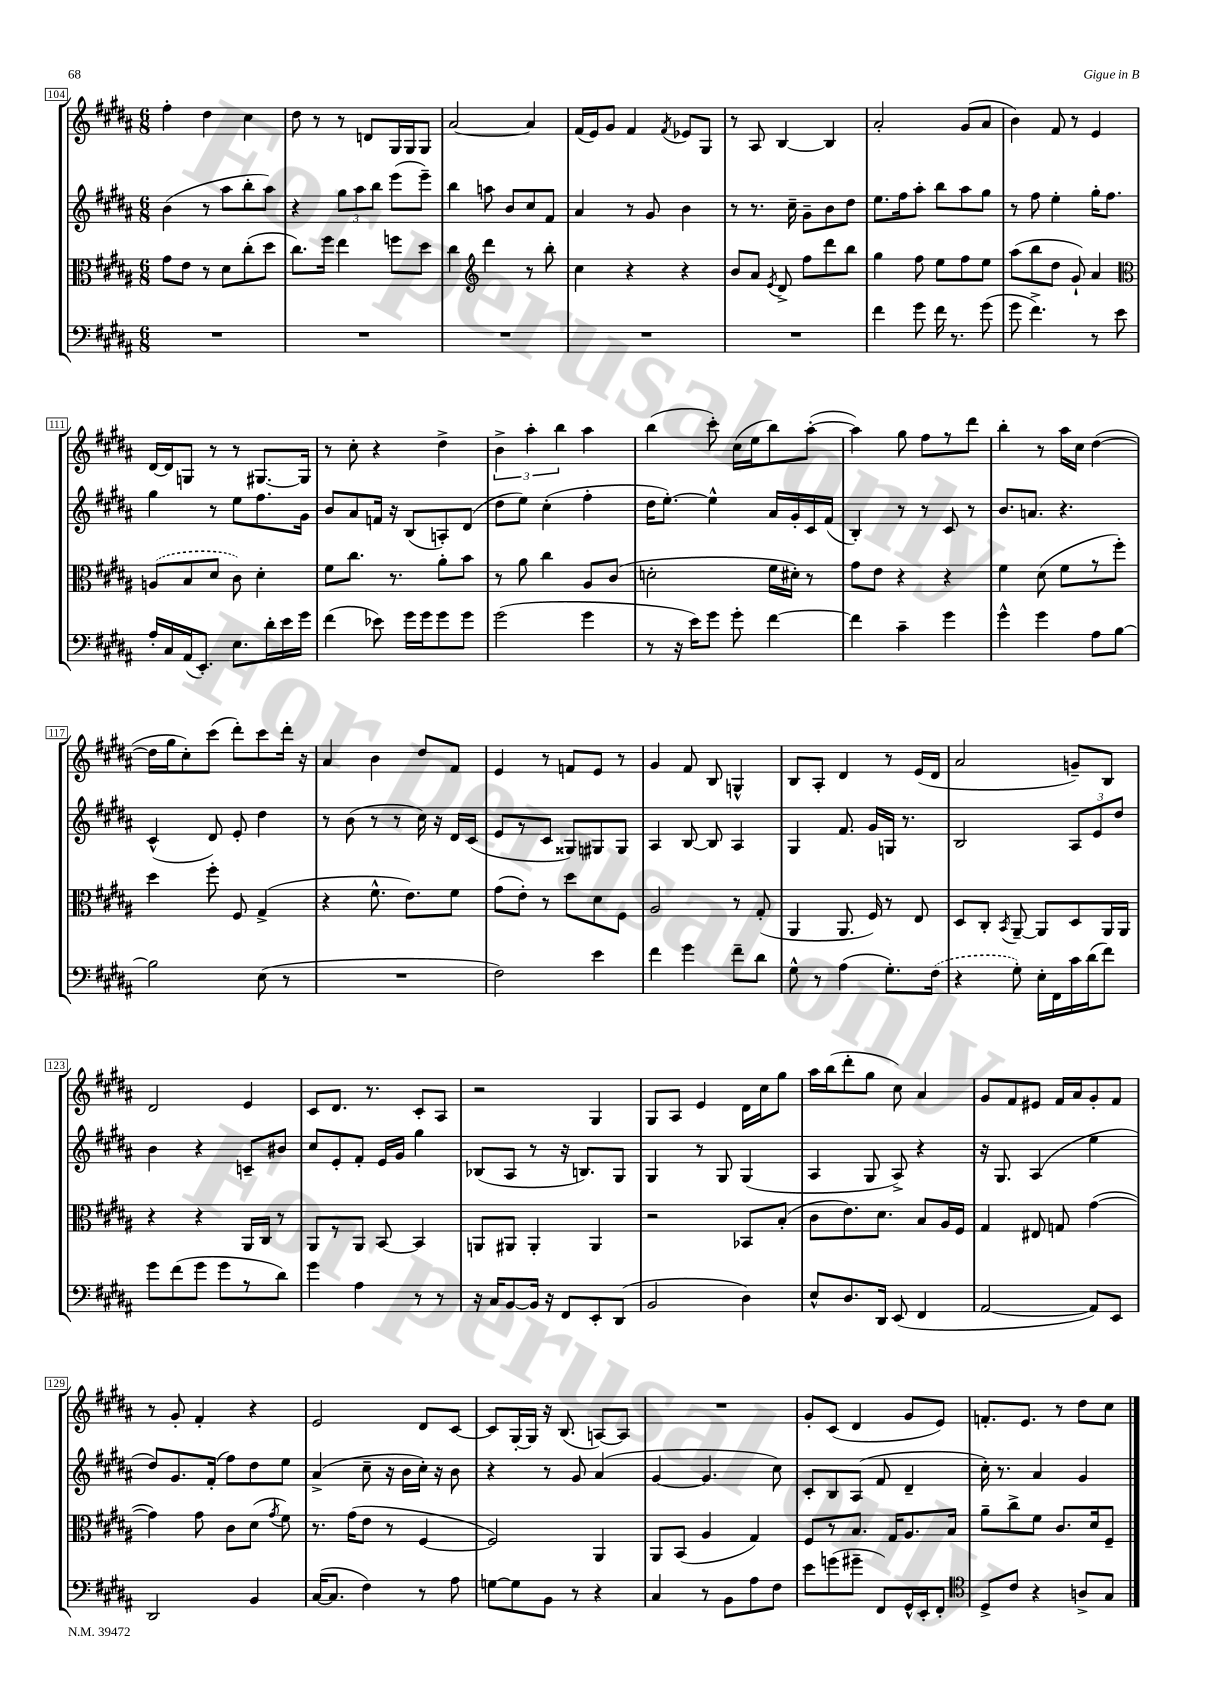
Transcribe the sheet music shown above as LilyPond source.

<<
\new StaffGroup <<
\new Staff = "s0" {
    \clef treble \key b \major \numericTimeSignature \time 6/8
    \autoBeamOff fis''4-. dis''4 cis''4 |
    dis''8 r8 r8 d'8[ gis16 gis16 gis8] |
    ais'2~ ais'4 |
    fis'16[( e'16) gis'8] fis'4 \acciaccatura { fis'8 } ees'8[ gis8] |
    r8 ais8 b4~ b4 |
    ais'2-. gis'8[( ais'8] |
    b'4) fis'8 r8 e'4 |
    dis'16[~ dis'16 g8] r8 r8 gis8.[~ gis16] |
    r8 cis''8-. r4 dis''4-> |
    \tuplet 3/2 { b'4-> ais''4-. b''4 } ais''4 |
    b''4( cis'''8-.) cis''16[( e''16 b''8) ais''8]~-.( |
    ais''4) gis''8 fis''8[ r8 dis'''8] |
    b''4-. r8 ais''16[ cis''16] dis''4~( |
    dis''16[ gis''16 cis''8-.) cis'''8]( dis'''8[-.) cis'''8 dis'''16]-. r16 |
    ais'4 b'4 dis''8[ fis'8] |
    e'4 r8 f'8[ e'8] r8 |
    gis'4 fis'8 b8 g4-^ |
    b8[ ais8]-. dis'4 r8 e'16[( dis'16] |
    ais'2 g'8[--) b8] |
    dis'2 e'4 |
    cis'8[ dis'8.] r8. cis'8[-. ais8] |
    r2 gis4 |
    gis8[ ais8] e'4 dis'16[ cis''16 gis''8] |
    ais''16[ b''16( dis'''8-. gis''8] cis''8) ais'4 |
    gis'8[ fis'8 eis'8] fis'16[ ais'16 gis'8-. fis'8] |
    r8 gis'8-. fis'4-. r4 |
    e'2 dis'8[ cis'8]~ |
    cis'8[ gis16~-. gis16] r16 b8.( a8[~) a8] |
    R2. |
    gis'8[-. cis'8]( dis'4 gis'8[ e'8]) |
    f'8.[-. e'8.] r8 dis''8[ cis''8] \bar "|." |
}
\new Staff = "s1" {
    \clef treble \key b \major \numericTimeSignature \time 6/8
    \autoBeamOff b'4( r8 ais''8[ b''8-. ais''8]) |
    r4 \tuplet 3/2 { gis''8[ ais''8 b''8] } e'''8[( e'''8]--) |
    b''4 a''8 b'8[ cis''8 fis'8] |
    ais'4 r8 gis'8 b'4 |
    r8 r8. cis''16-- gis'8[-- b'8 dis''8] |
    e''8.[ fis''16 ais''8]-. b''8[ ais''8 gis''8] |
    r8 fis''8 e''4-. gis''16[-. fis''8.] |
    gis''4 r8 e''8[ fis''8. gis'16] |
    b'8[ ais'8 f'16] r16 b8[( a8-.) dis'8]( |
    dis''8[ e''8]) cis''4-.( fis''4-. |
    dis''16[ e''8.]~-.) e''4-^ ais'16[ gis'16-. cis'16 fis'16]( |
    b4-.) r8 r8 cis'8 r8 |
    b'8.[ a'8.] r4. |
    cis'4-^( dis'8) e'8-. dis''4 |
    r8 b'8( r8 r8 cis''16) r16 dis'16[ cis'16]( |
    e'8[ r8 cis'8] gisis8[) gis8 gis8] |
    ais4 b8~ b8 ais4 |
    gis4 fis'8. gis'16[ g16] r8. |
    b2 \tuplet 3/2 { ais8[ e'8 dis''8] } |
    b'4 r4 c'8[-- bis'8] |
    cis''8[ e'8-. fis'8]-. e'16[ gis'16] gis''4 |
    bes8[( ais8] r8 r16 b8.[) gis8] |
    gis4 r8 gis8 gis4( |
    ais4 gis8 ais8->) r4 |
    r16 gis8. ais4( e''4 |
    dis''8[) gis'8. fis'16]-.( fis''8[) dis''8 e''8] |
    ais'4->( cis''8-- r16 b'16[ cis''16]-.) r16 b'8 |
    r4 r8 gis'8 ais'4( |
    gis'4~ gis'4. cis''8) |
    cis'8[-. b8 ais8]( fis'8 dis'4-- |
    cis''16-.) r8. ais'4 gis'4 \bar "|." |
}
\new Staff = "s2" {
    \clef alto \key b \major \numericTimeSignature \time 6/8
    \autoBeamOff gis'8[ e'8] r8 dis'8[ cis''8-.( dis''8] |
    cis''8.[) fis''16] e''4 f''8[ dis''8] |
    cis''4 \clef treble dis'''4 r8 b''8-. |
    cis''4 r4 r4 |
    b'8[ ais'8] \acciaccatura { e'8 } dis'8-> fis''8[ dis'''8 b''8] |
    gis''4 fis''8 e''8[ fis''8 e''8] |
    ais''8[( b''8 dis''8] gis'8-!) ais'4 |
    \clef alto \once \slurDashed a8[( b8 dis'8] cis'8) dis'4-. |
    fis'8[ cis''8.] r8. ais'8[-. b'8] |
    r8 ais'8 cis''4 ais8[ cis'8]( |
    d'2-. fis'16[ dis'16]-.) r8 |
    gis'8[ e'8] r4 r4 |
    fis'4 dis'8( fis'8[ r8 fis''8]-.) |
    dis''4 fis''8-. fis8 gis4->( |
    r4 fis'8.-^ e'8.[) fis'8] |
    gis'8[( e'8]-.) r8 dis''8[ dis'8 fis8] |
    ais2 r8 gis8-.( |
    ais,4 ais,8. fis16) r8 e8 |
    dis8[ cis8]-. \acciaccatura { b,8 } ais,8~-- ais,8[ dis8 ais,16 ais,16] |
    r4 r4 ais,16[ cis16] r8 |
    ais,8[ r8 ais,8] b,8~ b,4 |
    a,8[ ais,8] ais,4-. ais,4 |
    r2 bes,8[ b8]-.( |
    cis'8[ e'8.) dis'8.] b8[ ais16 fis16] |
    gis4 eis8 g8 gis'4~( |
    gis'4) gis'8 cis'8[ dis'8]( \acciaccatura { gis'8 } fis'8) |
    r8. gis'16[( e'8] r8 fis4~ |
    fis2) ais,4 |
    ais,8[ b,8]( ais4 gis4) |
    fis8[ r8 b8.] gis16[ ais8. b16] |
    ais'8[-- cis''8-> fis'8] cis'8.[ dis'16 fis8]-- \bar "|." |
}
\new Staff = "s3" {
    \clef bass \key b \major \numericTimeSignature \time 6/8
    \autoBeamOff R2. |
    R2. |
    R2. |
    R2. |
    R2. |
    fis'4 gis'8 fis'16 r8. gis'8( |
    gis'8 fis'4.->) r8 e'8 |
    ais16[-. cis16 ais,16( e,8.]-.) e8.[ dis'16-. e'16 gis'16] |
    fis'4( ees'8) gis'16[ gis'16 gis'8 gis'8] |
    gis'2( gis'4 |
    r8 r16 e'16[) gis'8] gis'8-. fis'4~ |
    fis'4 cis'4-- gis'4 |
    gis'4-^ gis'4 ais8[ b8]~ |
    b2 e8( r8 |
    R2. |
    fis2) e'4 |
    fis'4 gis'4 fis'8[-- dis'8] |
    gis8-^ r8 ais4( gis8.[-.) \once \slurDashed fis16]( |
    r4 gis8-.) e16[-. fis,16 cis'16 dis'16( fis'8]) |
    gis'8[ fis'8( gis'8] gis'8[ r8 dis'8]) |
    gis'4 ais4 r8 r8 |
    r16 cis16[ b,8~ b,16] r16 fis,8[ e,8-. dis,8]( |
    b,2 dis4) |
    e8[-^ dis8. dis,16] e,8( fis,4 |
    ais,2~ ais,8[) e,8] |
    dis,2 b,4 |
    cis16[~( cis8.] fis4) r8 ais8 |
    g8[~ g8 b,8] r8 r4 |
    cis4 r8 b,8[ ais8 fis8] |
    e'8[ g'8( gis'8]-- fis,8[) gis,16-^ e,16-. fis,8]-. |
    \clef tenor dis8[-> cis'8] r4 a8[-> gis8] \bar "|." |
}
>>
>>
\layout { \context { \Score currentBarNumber = #104 \override BarNumber.stencil = #(make-stencil-boxer 0.1 0.3 ly:text-interface::print) } }
